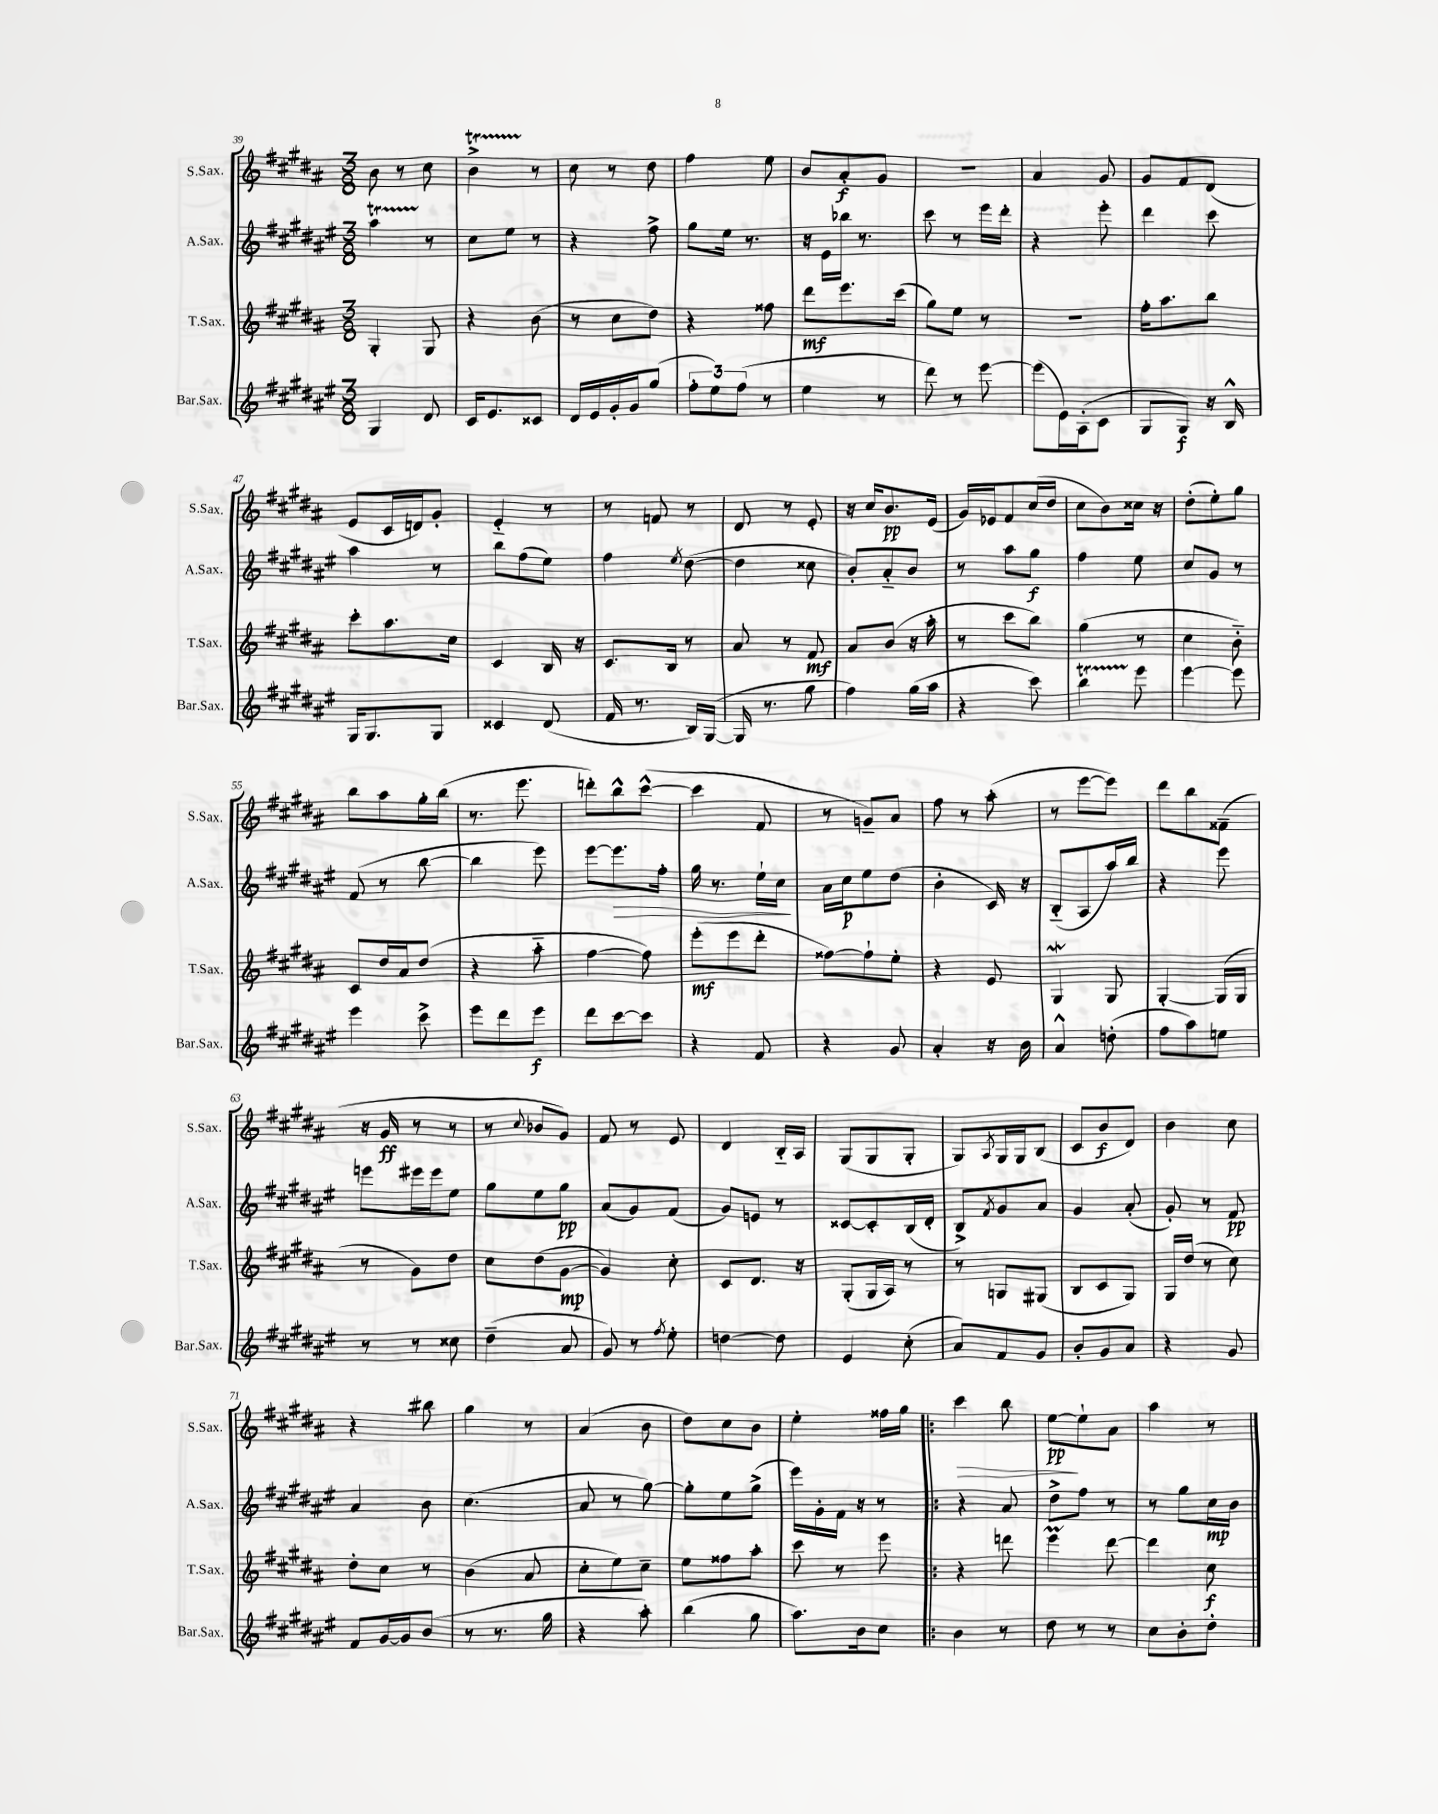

**kern	**dynam	**kern	**dynam	**kern	**dynam	**kern	**dynam
*part4	*part4	*part3	*part3	*part2	*part2	*part1	*part1
*staff4	*staff4	*staff3	*staff3	*staff2	*staff2	*staff1	*staff1
*I"Bar.Sax.	*	*I"T.Sax.	*	*I"A.Sax.	*	*I"S.Sax.	*
*I'Bar.Sax.	*	*I'T.Sax.	*	*I'A.Sax.	*	*I'S.Sax.	*
*clefG2	*	*clefG2	*	*clefG2	*	*clefG2	*
*k[f#c#g#d#a#e#]	*	*k[f#c#g#d#a#]	*	*k[f#c#g#d#a#e#]	*	*k[f#c#g#d#a#]	*
*M3/8	*	*M3/8	*	*M3/8	*	*M3/8	*
=39	=39	=39	=39	=39	=39	=39	=39
4G#/	.	4G#'/	.	4aa#t\	.	8b\	.
.	.	.	.	.	.	8r	.
8d#/	.	8G#/	.	8r	.	8cc#\	.
=40	=40	=40	=40	=40	=40	=40	=40
16c#/KL	.	4r	.	8cc#\L	.	4bT^\	.
8.e#/	.	.	.	.	.	.	.
.	.	.	.	8ee#\J	.	.	.
8c##X/J	.	(8b\	.	8r	.	8r	.
=41	=41	=41	=41	=41	=41	=41	=41
16d#/LL	.	8r	.	4r	.	8cc#\	.
16e#/	.	.	.	.	.	.	.
16g#'/	.	8cc#\L	.	.	.	8r	.
16g#/J	.	.	.	.	.	.	.
(8gg#/J	.	8dd#\J)	.	8ff#^\	.	8dd#\	.
=42	=42	=42	=42	=42	=42	=42	=42
12ff#'\L	.	4r	.	8gg#\L	.	4ff#\	.
12ee#\)	.	.	.	.	.	.	.
.	.	.	.	16ee#\Jk	.	.	.
(12ff#\J	.	.	.	.	.	.	.
.	.	.	.	8.r	.	.	.
8r	.	8ff##X\	.	.	.	8ee\	.
=43	=43	=43	=43	=43	=43	=43	=43
4ee#\	.	8ddd#\L	mf	16r	.	8b/L	.
.	.	.	.	16e#\LL	.	.	.
.	.	8.eee\	.	16bb-X\JJ	.	8a#'/	f
.	.	.	.	8.r	.	.	.
8r	.	.	.	.	.	8g#/J	.
.	.	(16ccc#\Jk	.	.	.	.	.
=44	=44	=44	=44	=44	=44	=44	=44
8ddd#\)	.	8gg#\L)	.	8ccc#\	.	4.r	.
8r	.	8ee\J	.	8r	.	.	.
[8eee#\	.	8r	.	16eee#\LL	.	.	.
.	.	.	.	16ddd#'\JJ	.	.	.
=45	=45	=45	=45	=45	=45	=45	=45
(8eee#\L]	.	4.r	.	4r	.	4a#/	.
16e#\L)	.	.	.	.	.	.	.
(16A#'\J	.	.	.	.	.	.	.
8c#\J	.	.	.	8eee#'\	.	8g#/	.
=46	=46	=46	=46	=46	=46	=46	=46
8G#/L	.	16ff#'\KL	.	4ddd#\	.	8g#/L	.
.	.	8.aa#\	.	.	.	.	.
8G#/J)	f	.	.	.	.	8f#/	.
16r	.	8bb\J	.	8ccc#\	.	(8d#/J	.
16B^^/	.	.	.	.	.	.	.
!!LO:LB:g=z
=47	=47	=47	=47	=47	=47	=47	=47
16G#/KL	.	8ccc#'\L	.	4aa#\	.	8e/L	.
8.G#/	.	.	.	.	.	.	.
.	.	8.aa#\	.	.	.	16c#/L	.
.	.	.	.	.	.	16dn/J)	.
8G#/J	.	.	.	8r	.	8g#'/J	.
.	.	16cc#\Jk	.	.	.	.	.
=48	=48	=48	=48	=48	=48	=48	=48
4c##X/	.	4c#/	.	8bb\L	.	4e/	.
.	.	.	.	(8ff#\	.	.	.
(8d#/	.	16B/	.	8ee#\J)	.	8r	.
.	.	16r	.	.	.	.	.
=49	=49	=49	=49	=49	=49	=49	=49
16f#/	.	8.c#/L	.	4ff#\	.	8r	.
8.r	.	.	.	.	.	.	.
.	.	.	.	.	.	8fn/	.
.	.	16B/Jk	.	.	.	.	.
.	.	.	.	8qee#/	.	.	.
16B/LL)	.	8r	.	([8dd#\	.	8r	.
([16G#/JJ	.	.	.	.	.	.	.
=50	=50	=50	=50	=50	=50	=50	=50
16G#/]	.	8a#/	.	4dd#\]	.	8d#/	.
8.r	.	.	.	.	.	.	.
.	.	8r	.	.	.	8r	.
8gg#\	.	8f#/	mf	8cc##X\	.	8e'/	.
=51	=51	=51	=51	=51	=51	=51	=51
4ff#\)	.	8a#/L	.	8b'/L)	.	16r	.
.	.	.	.	.	.	16cc#/KL	.
.	.	(8b/J	.	8a#/	.	8.b/	pp
(16gg#\LL	.	16r	.	8b/J	.	.	.
16aa#\JJ	.	16aa#'\	.	.	.	(16e/Jk	.
=52	=52	=52	=52	=52	=52	=52	=52
4r	.	8r	.	8r	.	16g#/LL)	.
.	.	.	.	.	.	16e-X/J	.
.	.	8ccc#\L	.	8aa#\L	.	8f#/	.
8ccc#\)	.	8bb\J)	.	8gg#\J	f	(16cc#/L	.
.	.	.	.	.	.	16dd#/JJ	.
=53	=53	=53	=53	=53	=53	=53	=53
4bbT\	.	(4gg#\	.	4ff#\	.	8cc#\L	.
.	.	.	.	.	.	8b\)	.
8eee#\	.	8r	.	8ee#\	.	16cc##X\Jk	.
.	.	.	.	.	.	16r	.
=54	=54	=54	=54	=54	=54	=54	=54
[4eee#\	.	4cc#\	.	8cc#/L	.	(8dd#'\L	.
.	.	.	.	8g#/J	.	8ee'\)	.
8eee#\]	.	8b\)	.	8r	.	8gg#\J	.
!!LO:LB:g=z
=55	=55	=55	=55	=55	=55	=55	=55
4eee#\	.	8c#/L	.	(8f#/	.	8bb\L	.
.	.	16dd#/L	.	8r	.	8aa#\	.
.	.	16a#/J	.	.	.	.	.
8ccc#^\	.	(8dd#/J	.	[8bb\	.	16gg#'\L	.
.	.	.	.	.	.	(16bb\JJ	.
=56	=56	=56	=56	=56	=56	=56	=56
8eee#\L	.	4r	.	4bb\]	.	8.r	.
8ddd#\	.	.	.	.	.	.	.
.	.	.	.	.	.	8.eee\	.
8eee#\J	f	8aa#\	.	8eee#\)	.	.	.
=57	=57	=57	=57	=57	=57	=57	=57
8ddd#\L	.	[4ff#\	.	[8eee#\L	.	8dddn'\L)	.
!	!	!	!	!	!LO:HP:b	!	!
[8ccc#\	.	.	.	8.eee#\]	>	8bb^^\	.
8ccc#\J]	.	8ff#\])	.	.	.	([8ccc#^^\J	.
.	.	.	.	16ff#'\Jk	.	.	.
=58	=58	=58	=58	=58	=58	=58	=58
4r	.	(8eee'\L	mf	16gg#\	.	4ccc#\]	.
.	.	.	.	8.r	.	.	.
.	.	8eee\	.	.	.	.	.
8f#/	.	8ddd#'\J	.	16ee#`\LL	.	8f#/	.
.	.	.	.	16cc#\JJ	.	.	.
.	.	.	.	.	]	.	.
=59	=59	=59	=59	=59	=59	=59	=59
4r	.	[8ff##X\L)	.	16a#\LL	.	8r	.
.	.	.	.	16cc#\J	p	.	.
.	.	8ff##`\]	.	8ee#\	.	8gn~/L)	.
8g#/	.	8ee'\J	.	(8dd#\J	.	8a#/J	.
=60	=60	=60	=60	=60	=60	=60	=60
4a#'/	.	4r	.	4b'\	.	8ff#\	.
.	.	.	.	.	.	8r	.
16r	.	8e/	.	16c#/)	.	(8aa#'\	.
16b\	.	.	.	16r	.	.	.
=61	=61	=61	=61	=61	=61	=61	=61
4a#^^/	.	4G#W/	.	(8B/L	.	8r	.
.	.	.	.	8A#/	.	[8eee\L	.
(8ddn'\	.	8G#/	.	16aa#/L)	.	8eee\J])	.
.	.	.	.	16bb/JJ	.	.	.
=62	=62	=62	=62	=62	=62	=62	=62
8ff#\L	.	[4G#'/	.	4r	.	8ddd#\L	.
8aa#\)	.	.	.	.	.	8bb\	.
8een\J	.	(16G#/LL]	.	8eee#\	.	(8f##X~\J	.
.	.	16G#/JJ	.	.	.	.	.
!!LO:LB:g=z
=63	=63	=63	=63	=63	=63	=63	=63
8r	.	8r	.	8eeen\L	.	16r	.
.	.	.	.	.	.	16g#/	ff
8r	.	8g#\L)	.	16eee#X\L	.	8r	.
.	.	.	.	16eee#\J	.	.	.
8cc##X\	.	8dd#\J	.	8ee#\J	.	8r	.
=64	=64	=64	=64	=64	=64	=64	=64
(4dd#~\	.	8cc#\L	.	8gg#\L	.	8r	.
.	.	.	.	.	.	8qqcc#/	.
.	.	(8dd#\	.	8ee#\	.	8b-X/L	.
8a#/	.	[8g#\J	mp	8gg#\J	pp	8g#/J)	.
=65	=65	=65	=65	=65	=65	=65	=65
8g#/)	.	4g#/])	.	(8a#/L	.	8f#/	.
8r	.	.	.	8g#/)	.	8r	.
8qff#/	.	.	.	.	.	.	.
8ee#'\	.	8cc#'\	.	(8f#/J	.	8e/	.
=66	=66	=66	=66	=66	=66	=66	=66
[4ddn\	.	8c#/L	.	8g#/L)	.	4d#/	.
.	.	8.d#/J	.	8en/J	.	.	.
8dd\]	.	.	.	8r	.	16B/LL	.
.	.	16r	.	.	.	16A#/JJ	.
=67	=67	=67	=67	=67	=67	=67	=67
4e#/	.	(8G#'/L	.	[8c##X/L	.	(8G#/L	.
.	.	16G#/L	.	8c##'/]	.	8G#/	.
.	.	16A#/JJ)	.	.	.	.	.
(8cc#'\	.	8r	.	(16B/L	.	8G#'/J	.
.	.	.	.	16d#'/JJ	.	.	.
=68	=68	=68	=68	=68	=68	=68	=68
8a#/L)	.	8r	.	8B^/L)	.	8G#/L)	.
.	.	.	.	8qf#/	.	8qA#/	.
8f#/	.	8Gn/L	.	8g#/	.	16G#/L	.
.	.	.	.	.	.	16G#/J	.
8g#/J	.	(8G#X/J	.	8a#/J	.	(8B/J	.
=69	=69	=69	=69	=69	=69	=69	=69
8b'/L	.	8B/L	.	4g#/	.	8c#/L	.
8g#/	.	8c#/	.	.	.	8b/	f
8a#/J	.	8G#/J)	.	(8a#'/	.	8d#/J)	.
=70	=70	=70	=70	=70	=70	=70	=70
4r	.	16G#/LL	.	8g#'/)	.	4b\	.
.	.	(16dd#/JJ	.	.	.	.	.
.	.	8r	.	8r	.	.	.
8g#/	.	8cc#\)	.	8f#/	pp	8cc#\	.
!!LO:LB:g=z
=71	=71	=71	=71	=71	=71	=71	=71
8f#/L	.	8dd#'\L	.	4a#/	.	4r	.
[16g#/L	.	8cc#\J	.	.	.	.	.
16g#/J]	.	.	.	.	.	.	.
(8b/J	.	8r	.	8b\	.	8bb#X\	.
=72	=72	=72	=72	=72	=72	=72	=72
8r	.	(4b\	.	(4.cc#\	.	4gg#\	.
8.r	.	.	.	.	.	.	.
.	.	8a#/	.	.	.	8r	.
16gg#\	.	.	.	.	.	.	.
=73	=73	=73	=73	=73	=73	=73	=73
4r	.	8cc#'\L	.	8a#/	.	(4a#/	.
.	.	8ee\)	.	8r	.	.	.
8aa#'\)	.	8cc#~\J	.	[8gg#\)	.	8b\	.
=74	=74	=74	=74	=74	=74	=74	=74
(4bb\	.	8ee\L	.	8gg#'\L]	.	8dd#\L)	.
.	.	8ff##X\	.	8ee#\	.	8cc#\	.
8gg#\	.	8aa#'\J	.	(8gg#^\J	.	8b\J	.
=75	=75	=75	=75	=75	=75	=75	=75
8.aa#\L)	.	8ccc#\	.	16eee#\LL)	.	4ee'\	.
.	.	.	.	16g#'\	.	.	.
.	.	8r	.	16f#\JJ	.	.	.
16b\k	.	.	.	16r	.	.	.
8cc#\J	.	8eee\	.	8r	.	16ff##X\LL	.
.	.	.	.	.	.	16gg#\JJ	.
=76!|:	=76!|:	=76!|:	=76!|:	=76!|:	=76!|:	=76!|:	=76!|:
!	!	!	!	!	!	!	!LO:HP:b
4b\	.	4r	.	4r	.	4ccc#\	>
8r	.	8dddn\	.	8a#/	.	8bb\	.
=77	=77	=77	=77	=77	=77	=77	=77
8dd#\	.	4eeeM\	.	8dd#^\L	.	[8ee\L	pp
8r	.	.	.	8ff#\J	.	8ee`\]	]
8r	.	[8ddd#\	.	8r	.	8a#\J	.
=78	=78	=78	=78	=78	=78	=78	=78
8cc#\L	.	4ddd#\]	.	8r	.	4aa#\	.
8b'\	.	.	.	8gg#\L	.	.	.
8dd#'\J	.	8cc#\	f	16cc#\L	mp	8r	.
.	.	.	.	16b\JJ	.	.	.
==	==	==	==	==	==	==	==
*-	*-	*-	*-	*-	*-	*-	*-
